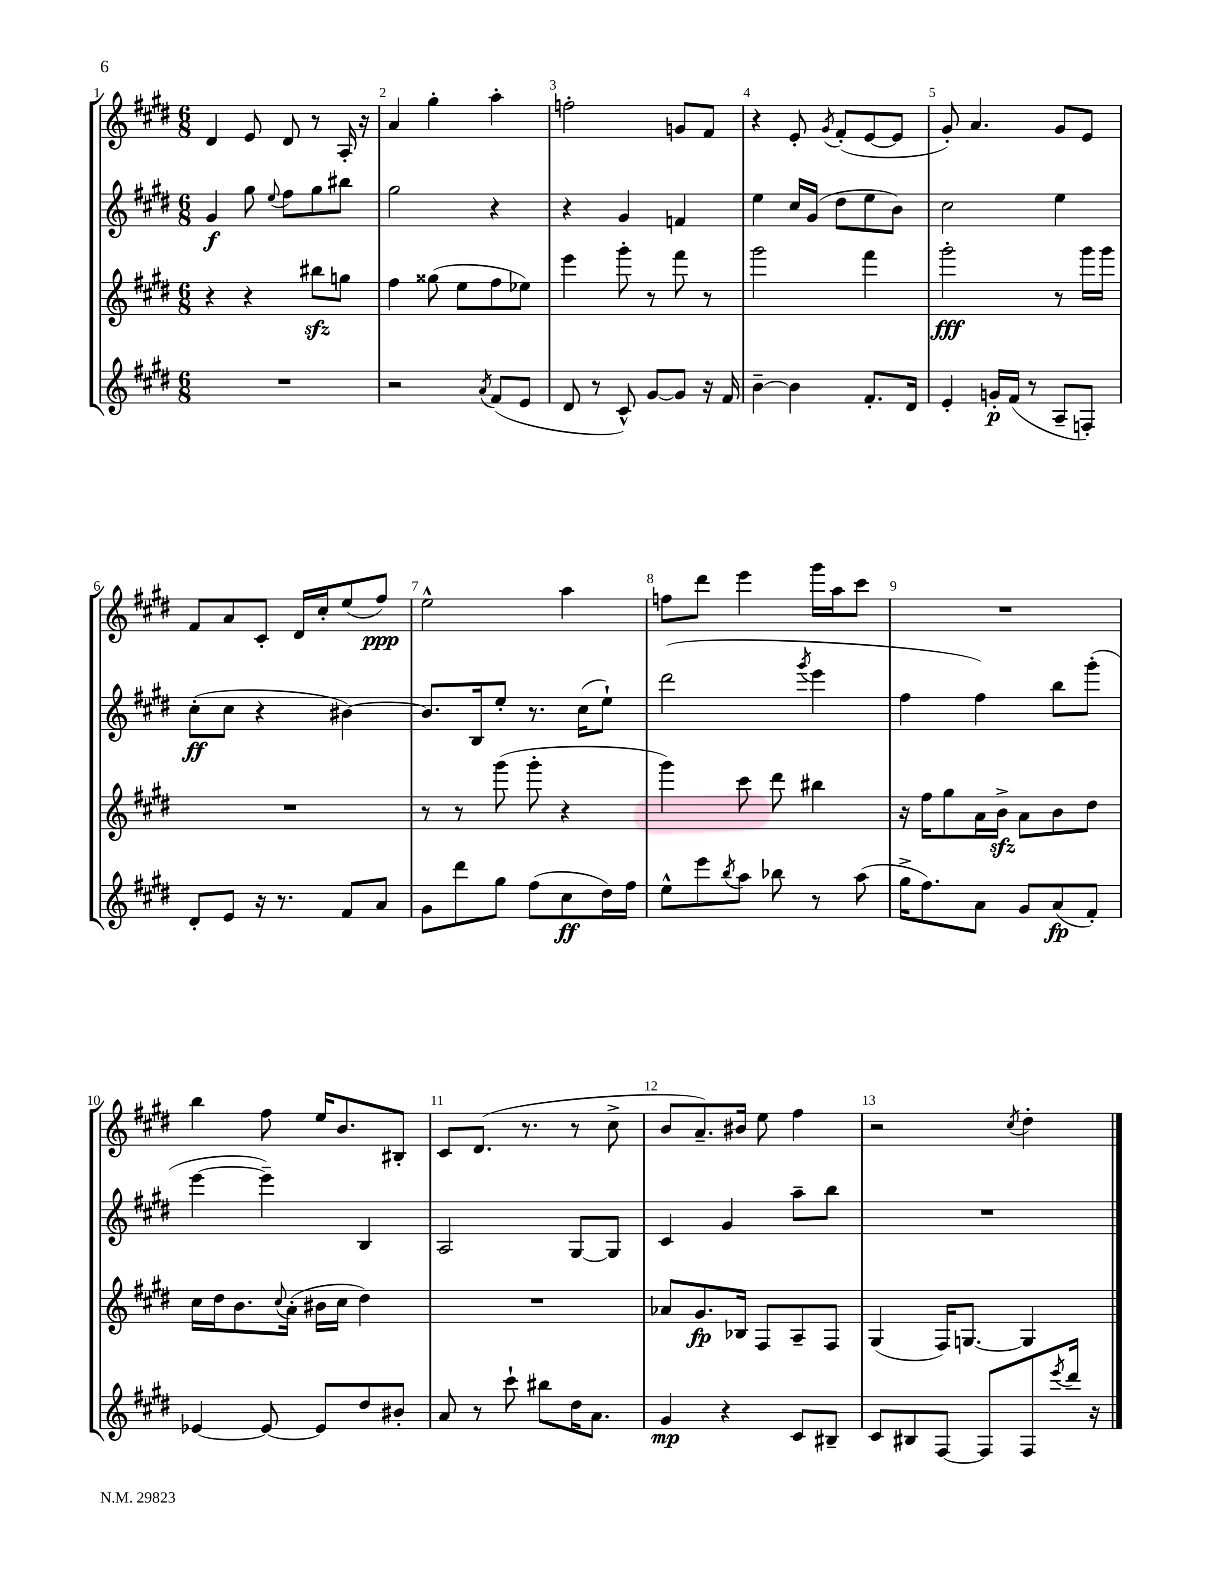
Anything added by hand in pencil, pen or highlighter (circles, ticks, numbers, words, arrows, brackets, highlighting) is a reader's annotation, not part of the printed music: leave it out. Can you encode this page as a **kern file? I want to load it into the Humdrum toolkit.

**kern	**kern	**kern	**kern
*staff4	*staff3	*staff2	*staff1
*clefG2	*clefG2	*clefG2	*clefG2
*k[f#c#g#d#]	*k[f#c#g#d#]	*k[f#c#g#d#]	*k[f#c#g#d#]
*M6/8	*M6/8	*M6/8	*M6/8
2.r	4r	4g#	4d#
.	4r	8gg#	8e
.	.	8qqee	.
.	.	8ff#	8d#
.	8bb#	8gg#	8r
.	8gg	8bb#	16A'
.	.	.	16r
=	=	=	=
2r	4ff#	2gg#	4a
.	(8gg##	.	4gg#'
.	8ee	.	.
8qa	.	.	.
(8f#	8ff#	4r	4aa'
8e	8ee-)	.	.
=	=	=	=
8d#	4eee	4r	2ff'
8r	.	.	.
8c#^^)	8ggg#'	4g#	.
[8g#	8r	.	.
8g#]	8fff#	4f	8g
16r	8r	.	8f#
16f#	.	.	.
=	=	=	=
[4b~	2ggg#	4ee	4r
4b]	.	16cc#	8e'
.	.	(16g#	.
.	.	.	8qg#
.	.	8dd#	(8f#'
8.f#'	4fff#	8ee	[8e
.	.	8b)	8e]
16d#	.	.	.
=	=	=	=
4e'	2ggg#'	2cc#	8g#')
.	.	.	4.a
16g'	.	.	.
(16f#	.	.	.
8r	.	.	.
8A~	8r	4ee	8g#
8F')	16ggg#	.	8e
.	16ggg#	.	.
=	=	=	=
8d#'	2.r	(8cc#'	8f#
8e	.	8cc#	8a
16r	.	4r	8c#'
8.r	.	.	.
.	.	.	16d#
.	.	.	16cc#'
8f#	.	[4b#)	(8ee
8a	.	.	8ff#)
=	=	=	=
8g#	8r	8.b#]	2ee^^
8ddd#	8r	.	.
.	.	16B	.
8gg#	(8ggg#	8ee'	.
(8ff#	8ggg#'	8.r	.
8cc#	4r	.	4aa
.	.	(16cc#	.
16dd#)	.	8ee`)	.
16ff#	.	.	.
=	=	=	=
8ee^^	4ggg#)	(2ddd#	8ff
8eee	.	.	8ddd#
8qbb	.	.	.
8aa	8ccc#	.	4eee
8bb-	8ddd#	.	.
.	.	8qggg#	.
8r	4bb#	4eee	16ggg#
.	.	.	16aa
(8aa	.	.	8ccc#
=	=	=	=
16gg#^	16r	4ff#	2.r
8.ff#)	16ff#	.	.
.	8gg#	.	.
8a	16a	4ff#)	.
.	16b^	.	.
8g#	8a	.	.
(8a	8b	8bb	.
8f#')	8dd#	(8ggg#'	.
=	=	=	=
[4e-	16cc#	[4eee	4bb
.	16dd#	.	.
.	8.b	.	.
8e-_	.	4eee~])	8ff#
.	8qqcc#	.	.
.	(16a'	.	.
8e-]	16b#	.	16ee
.	16cc#	.	8.b
8dd#	4dd#)	4B	.
8b#'	.	.	8B#'
=	=	=	=
8a	2.r	2A	8c#
8r	.	.	(8.d#
8ccc#`	.	.	.
.	.	.	8.r
8bb#	.	.	.
16dd#	.	[8G#	8r
8.a	.	.	.
.	.	8G#]	8cc#^
=	=	=	=
4g#	8a-	4c#	8b
.	8.g#	.	8.a~)
4r	.	4g#	.
.	16B-	.	16b#
.	8F#	.	8ee
8c#	8A~	8aa~	4ff#
8B#~	8F#	8bb	.
=	=	=	=
8c#	(4G#	2.r	2r
8B#	.	.	.
[8F#	16F#)	.	.
.	[8.G	.	.
8F#]	.	.	.
.	.	.	8qcc#
8F#	4G]	.	4dd#'
8qeee	.	.	.
16ddd#	.	.	.
16r	.	.	.
==	==	==	==
*-	*-	*-	*-
